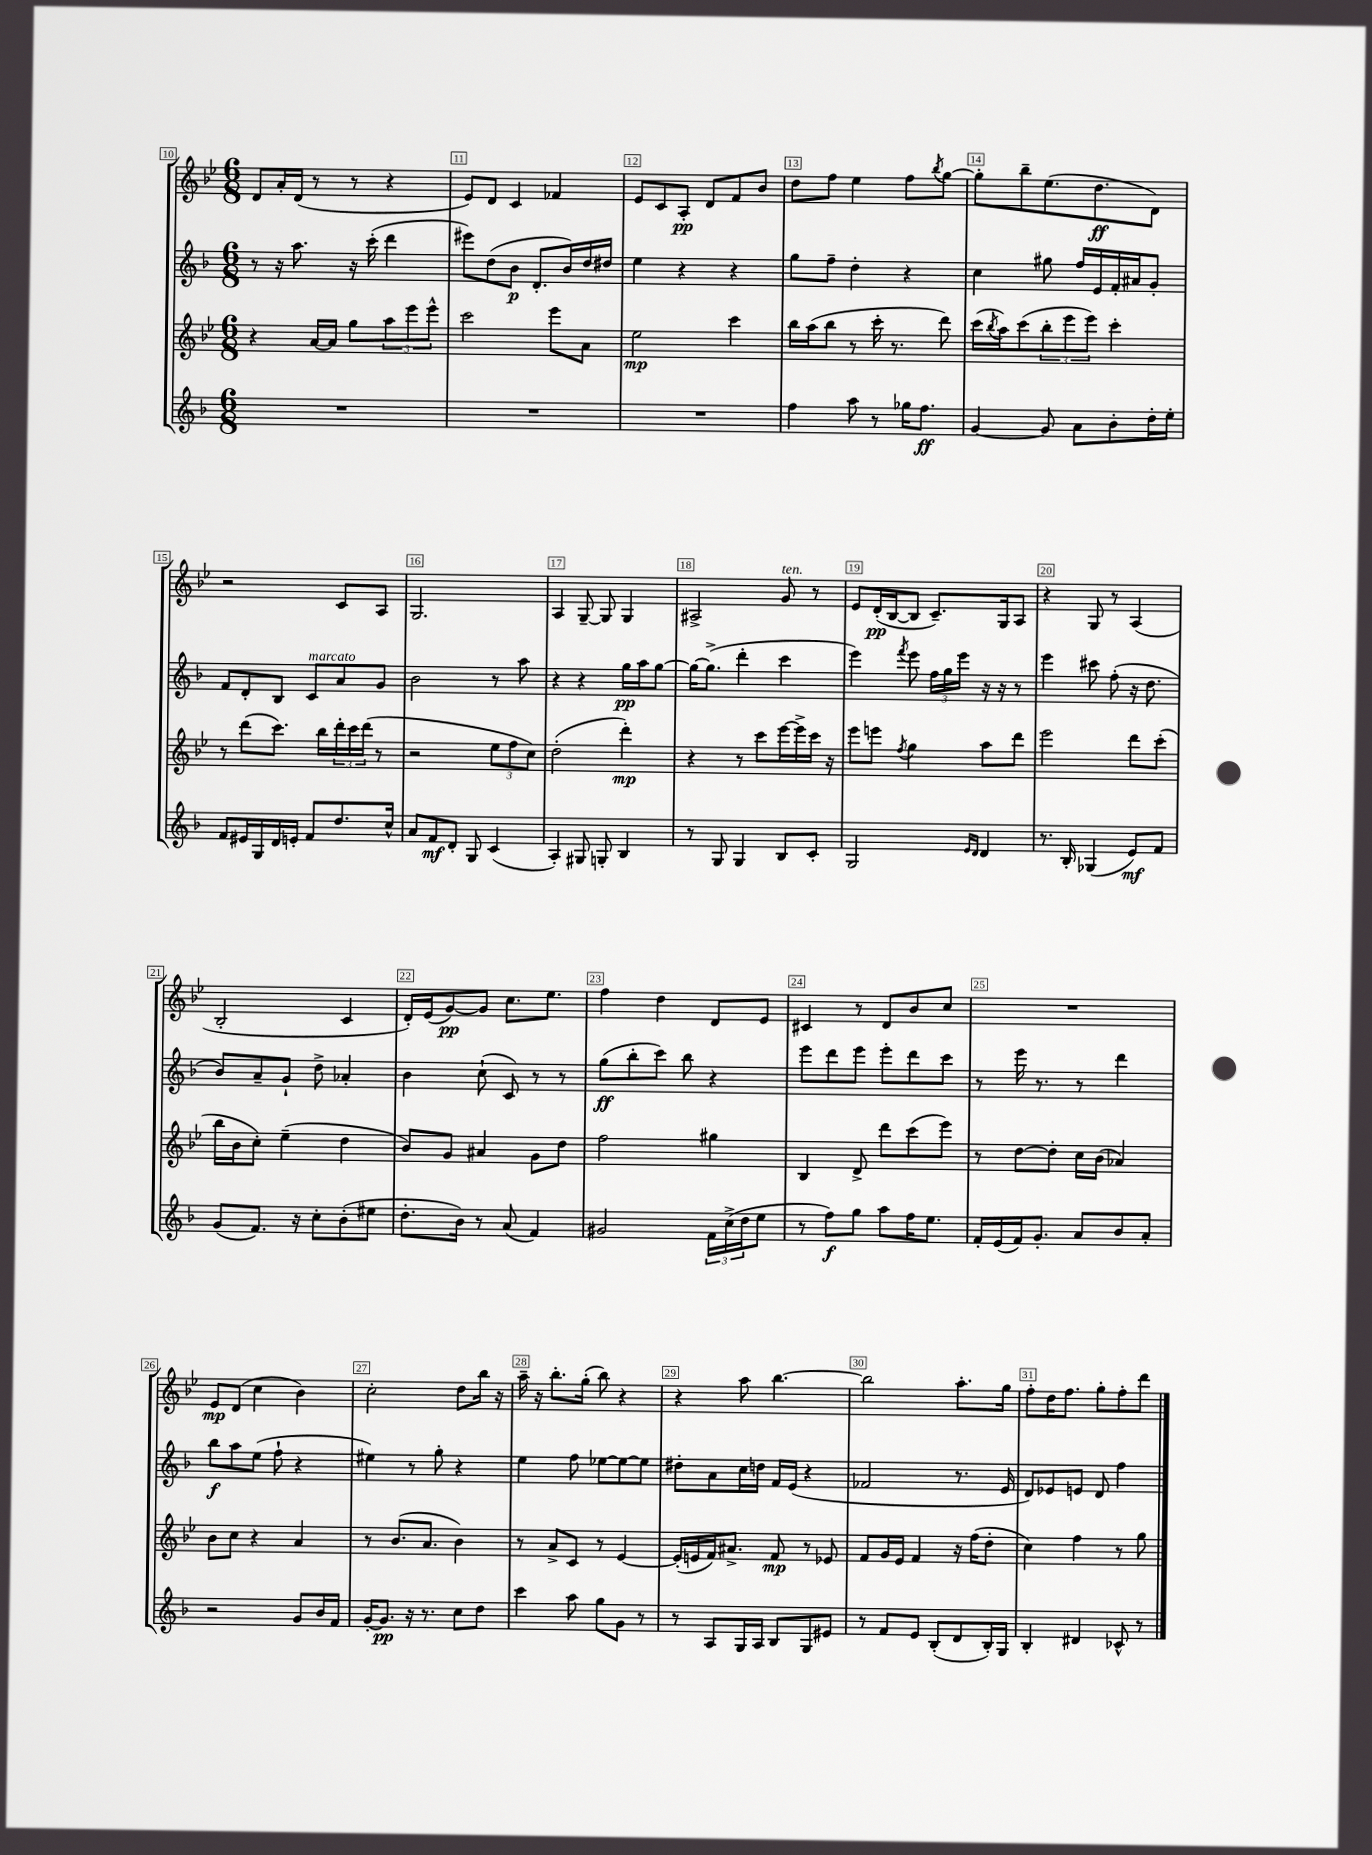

**kern	**kern	**kern	**kern
*staff4	*staff3	*staff2	*staff1
*clefG2	*clefG2	*clefG2	*clefG2
*k[b-]	*k[b-e-]	*k[b-]	*k[b-e-]
*M6/8	*M6/8	*M6/8	*M6/8
2.r	4r	8r	8d
.	.	16r	16a'
.	.	8.aa	(16d
.	[16a	.	8r
.	16a]	.	.
.	8gg	16r	8r
.	.	(16ccc'	.
.	12aa	4ddd	4r
.	12eee-	.	.
.	12eee-^^	.	.
=	=	=	=
2.r	2ccc	8eee#)	8e-)
.	.	(8dd	8d
.	.	8b-	4c
.	.	8.d'	.
.	8eee-	.	4f-
.	.	16b-)	.
.	8a	16dd	.
.	.	16dd#	.
=	=	=	=
2.r	2ee-	4ee	8e-
.	.	.	8c
.	.	4r	8A'
.	.	.	8d
.	4ccc	4r	8f
.	.	.	8b-
=	=	=	=
4ff	16bb-	8gg	8dd
.	(16aa	.	.
.	8bb-	8ff~	8ff
8aa	8r	4dd'	4ee-
8r	16ccc'	.	.
.	8.r	.	.
16gg-	.	4r	8ff
8.ff	.	.	.
.	.	.	8qbb-
.	8ddd)	.	[8gg
=	=	=	=
[4g	(16ccc	4cc	8gg']
.	8qbb-	.	.
.	16aa)	.	.
.	(8ccc	.	8bb-~
8g]	12bb-'	8gg#	(8.ee-
.	12eee-	.	.
8a	.	16ff	.
.	12eee-)	.	.
.	.	16e	8.dd
8b-'	4ccc'	16f'	.
.	.	16a#	.
16dd'	.	8g'	8d)
16ee'	.	.	.
=	=	=	=
8f	8r	8f	2r
16e#	(8ddd	8d'	.
16G	.	.	.
16d	8.ccc)	8B-	.
16e'	.	.	.
8f	.	8c	.
.	16bb-	.	.
8.dd	24ddd'	8a	8c
.	24ccc	.	.
.	(24ddd	.	.
.	8r	8g	8A
16cc^^	.	.	.
=	=	=	=
8a	2r	2b-	2.G
8f	.	.	.
8d'	.	.	.
8G	.	.	.
(4c	12ee-	8r	.
.	12ff	.	.
.	.	8aa	.
.	12cc)	.	.
=	=	=	=
4A')	(2dd'	4r	4A
8G#	.	4r	[8G~
8G'	.	.	8G]
4B-	4ddd')	16gg	4G
.	.	16aa	.
.	.	[8gg	.
=	=	=	=
8r	4r	16gg_	2A#^
.	.	(8.gg^]	.
8G	.	.	.
4G	8r	4ddd'	.
.	8ccc	.	.
8B-	[16eee-	4ccc	8g
.	16eee-^]	.	.
8c'	16ccc	.	8r
.	16r	.	.
=	=	=	=
2G	8eee-	4eee)	8e-
.	8eee	.	(16d'
.	.	.	[16B-
.	8qff	8qfff	.
.	4gg	8eee	8B-]
.	.	24ff	8.c~)
.	.	24gg	.
.	.	24eee	.
16qqe	.	.	.
16qqd	.	.	.
4d	8aa	16r	.
.	.	16r	16G
.	8ddd	8r	8A
=	=	=	=
8.r	2eee-	4eee	4r
16B-'	.	.	.
(4G-	.	8ccc#	8G
.	.	(8ff'	8r
8e)	8ddd	16r	(4A
.	.	8.dd	.
8f	(8ccc'	.	.
=	=	=	=
(8g	16bb-	8b-)	2B-'
.	16b-	.	.
8.f)	8cc')	8a~	.
.	(4ee-~	8g`	.
16r	.	.	.
8cc'	.	8dd^	.
(8b-'	4dd	4a-'	4c
8ee#	.	.	.
=	=	=	=
8.dd'	8b-)	4b-	16d')
.	.	.	(16e-
.	8g	.	[8g)
16b-)	.	.	.
8r	4a#	(8cc`	8g]
(8a	.	8c)	8.cc
4f)	8g	8r	.
.	.	.	8.ee-
.	8dd	8r	.
=	=	=	=
2g#	2ff	(8gg	4ff
.	.	8bb-'	.
.	.	8ccc)	4dd
.	.	8bb-	.
24f	4gg#	4r	8d
(24cc^	.	.	.
24dd	.	.	.
8ee	.	.	8e-
=	=	=	=
8r	4B-	8eee	4c#
8ff)	.	8ddd	.
8gg	8d^	8eee	8r
8aa	8ddd	8eee'	8d
16ff	(8ccc	8ddd	8b-
8.ee	.	.	.
.	8eee-)	8ccc	8cc
=	=	=	=
16f'	8r	8r	2.r
(16e	.	.	.
16f)	[8dd	16eee	.
8.g'	.	8.r	.
.	8dd']	.	.
8a	16cc	8r	.
.	(16b-	.	.
8b-	4a-)	4ddd	.
8a'	.	.	.
=	=	=	=
2r	8b-	8bb-	8e-
.	8cc	8aa	(8d
.	4r	(8ee	4cc
.	.	8ff`	.
8g	4a	4r	4b-)
16b-	.	.	.
16f	.	.	.
=	=	=	=
[16g'	8r	4ee#)	2cc'
8.g]	.	.	.
.	(8.b-	.	.
16r	.	8r	.
8.r	8.a	.	.
.	.	8gg'	.
8cc	4b-)	4r	8dd
8dd	.	.	16bb-
.	.	.	16r
=	=	=	=
4ccc	8r	4ee	16aa~
.	.	.	16r
.	8a^	.	8.bb-'
8aa	8c	8ff	.
.	.	.	(16gg'
8gg	8r	[8ee-	8bb-)
8g	[4e-	8ee-_	4r
8r	.	8ee-]	.
=	=	=	=
8r	(16e-']	8dd#'	4r
.	16e	.	.
8A	16f)	8a	.
.	8.a#^	.	.
16G	.	16cc	8aa
16A	.	16dd	.
8B-	8f	16f	[4.bb-
.	.	(16e	.
8G	8r	4r	.
8e#	8e-	.	.
=	=	=	=
8r	8f	2f-	2bb-]
8f	16g	.	.
.	16e-	.	.
8e	4f	.	.
(8B-'	.	.	.
8d	16r	8.r	8.aa'
.	(16ff	.	.
16B-')	8dd'	.	.
16G	.	16e	16gg
=	=	=	=
4B-'	4cc)	8d)	8ff'
.	.	8e-	16dd
.	.	.	8.ff
4d#	4ff	8e	.
.	.	8d	8gg'
8c-^^	8r	4ff	8ff'
8r	8gg	.	8ddd
==	==	==	==
*-	*-	*-	*-
